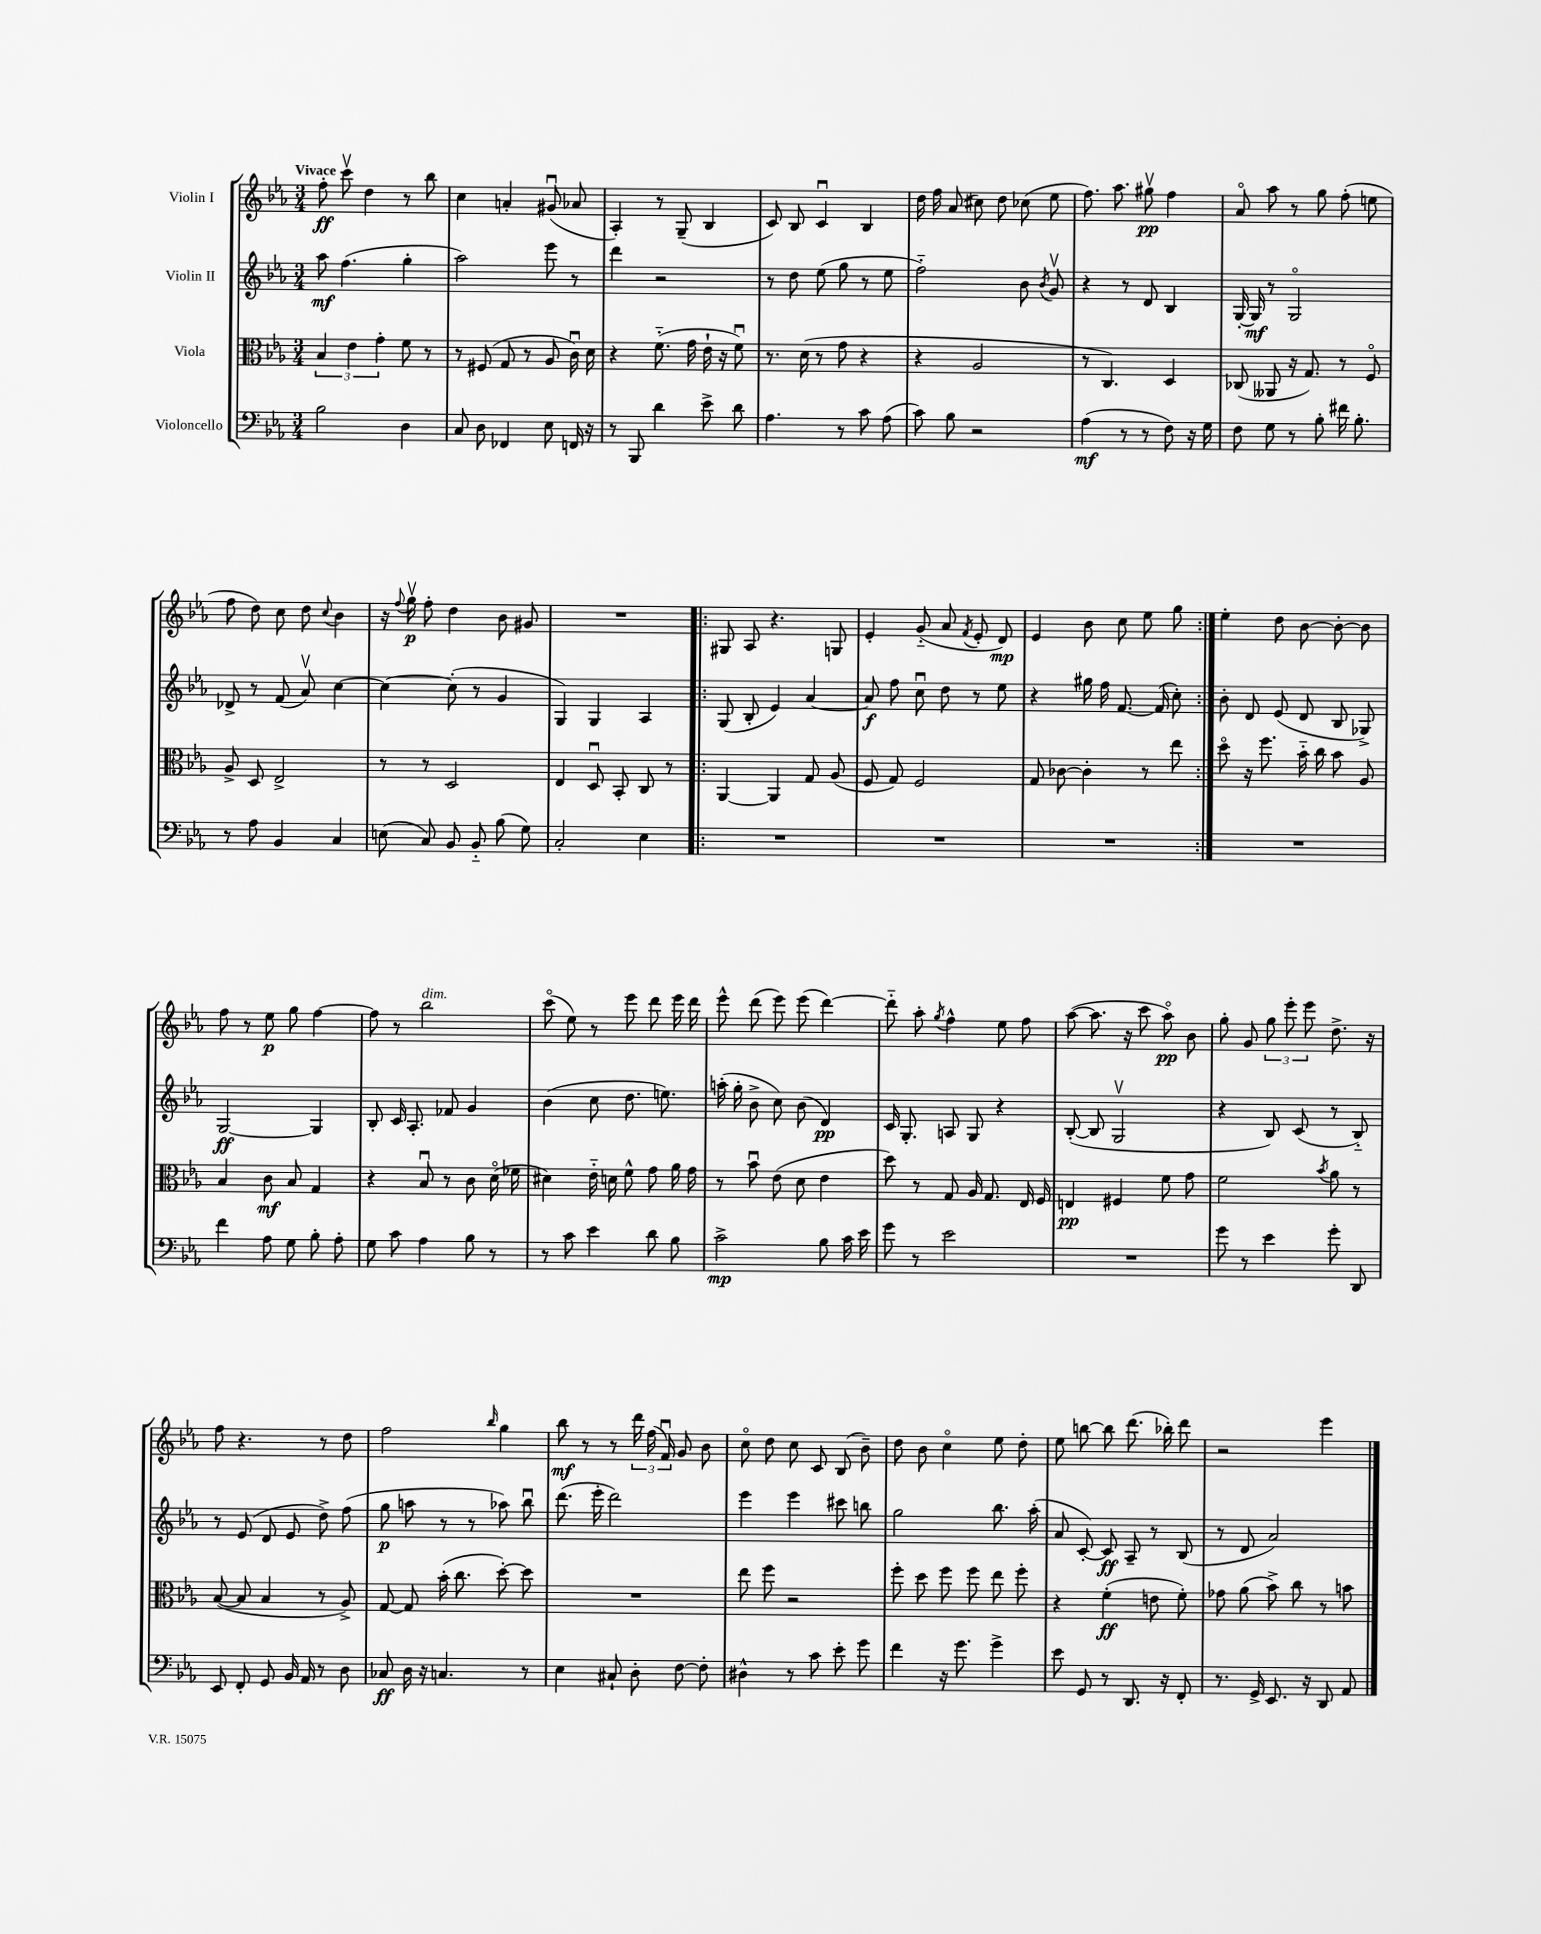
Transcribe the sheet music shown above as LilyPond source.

<<
\new StaffGroup <<
\new Staff = "s0" \with { instrumentName = "Violin I" } {
    \clef treble \key ees \major \numericTimeSignature \time 3/4 \tempo "Vivace"
    \autoBeamOff f''8-.\ff c'''8\upbow d''4 r8 bes''8 |
    c''4 a'4-. gis'8\downbow( aes'8 |
    aes4-.) r8 g8--( bes4 |
    c'8) bes8 c'4\downbow bes4 |
    d''16 f''16 aes'8( cis''8) d''8 ces''8( ees''8 |
    f''8.) aes''8. gis''8\upbow\pp f''4 |
    aes'8\flageolet aes''8 r8 g''8 f''8-.( e''8 |
    f''8 d''8) c''8 d''8 \appoggiatura { c''8 } bes'4 |
    r16 \appoggiatura { f''8 } g''16\upbow\p f''8-. d''4 bes'8 gis'8 |
    R2. |
    \repeat volta 2 { gis8 aes8 r4. g8 |
    ees'4-. g'8-_( aes'8 \acciaccatura { f'8 } ees'8-. d'8\mp) |
    ees'4 bes'8 c''8 ees''8 g''8 | }
    ees''4-. d''8 bes'8~ bes'8~-. bes'8 |
    f''8 r8 ees''8\p g''8 f''4~ |
    f''8 r8 bes''2^\markup { \italic "dim." } |
    c'''8\flageolet( ees''8) r8 ees'''8 d'''8 ees'''16 d'''16 |
    ees'''8-^ d'''8( ees'''8) ees'''8( d'''4~) |
    d'''8-_ aes''8-. \acciaccatura { g''8 } f''4-^ ees''8 f''8 |
    aes''8~( aes''8. r16 c'''8 aes''8\flageolet\pp) bes'8 |
    g''8-. g'8 \tuplet 3/2 { g''8 ees'''8-. ees'''8 } d''8.-> r16 |
    f''8 r4. r8 d''8 |
    f''2 \grace { bes''16 } g''4 |
    bes''8\mf r8 r8 \tuplet 3/2 { d'''16 f''16( f'16\downbow) } g'8 bes'8 |
    c''8\flageolet d''8 c''8 c'8 bes8( bes'8--) |
    d''8 bes'8 c''4\flageolet ees''8 d''8-. |
    ees''8 b''8~ b''8 d'''8.( bes''16-.) d'''8 |
    r2 ees'''4 \bar "|." |
}
\new Staff = "s1" \with { instrumentName = "Violin II" } {
    \clef treble \key ees \major \numericTimeSignature \time 3/4
    \autoBeamOff aes''8\mf f''4.( g''4-. |
    aes''2) ees'''8 r8 |
    d'''4 r2 |
    r8 d''8 ees''8( g''8 r8 ees''8 |
    f''2-_) bes'8 \acciaccatura { bes'8 } g'8\upbow |
    r4 r8 d'8 bes4 |
    g16~-. g16\mf r8 g2\flageolet |
    des'8-> r8 f'8( aes'8\upbow) c''4~ |
    c''4~ c''8-.( r8 g'4 |
    g4) g4 aes4 |
    \repeat volta 2 { g8( bes8-. ees'4) aes'4~ |
    aes'8\f f''8 c''8\downbow d''8 r8 ees''8 |
    r4 gis''16 f''16 f'8.~ f'16( c''8-.) | }
    bes'8-. d'8 ees'8( d'8 bes8 ges8->) |
    g2~\ff g4 |
    bes8-. c'16 aes8.-. fes'8 g'4 |
    bes'4( c''8 d''8. e''8.) |
    a''16-.( g''16-. bes'8-> c''8) bes'8( d'4\pp) |
    c'16 g8.-. a8 g8 r4 |
    bes8~-.( bes8 g2\upbow |
    r4 bes8) c'8( r8 bes8-_) |
    r8 ees'8( d'8 ees'8 d''8->) f''8( |
    g''8\p a''8 r8 r8 aes''8) bes''8\downbow |
    d'''8.( ees'''16-. d'''2) |
    ees'''4 ees'''4 cis'''8 b''8 |
    g''2 bes''8. aes''16-.( |
    aes'8 c'8~-.) c'8\ff aes8-- r8 bes8( |
    r8 d'8 aes'2) \bar "|." |
}
\new Staff = "s2" \with { instrumentName = "Viola" } {
    \clef alto \key ees \major \numericTimeSignature \time 3/4
    \autoBeamOff \tuplet 3/2 { bes4 ees'4 g'4-. } f'8 r8 |
    r8 fis8( g8 r8 aes8 c'16\downbow) d'16 |
    r4 f'8.-_( g'16 ees'16-! r16 f'8\downbow) |
    r8. d'16( r8 g'8 r4 |
    r4 aes2 |
    r8 c4.) d4 |
    ces8( aeses,8 r16 g8.) r8 f8\flageolet |
    aes8-> d8 ees2-> |
    r8 r8 d2 |
    ees4 d8\downbow bes,8-. c8 r8 |
    \repeat volta 2 { aes,4~ aes,4 g8 aes8( |
    f8 g8) f2 |
    g8 ces'8~ ces'4-. r8 ees''8 | }
    d''8\flageolet r16 f''8. bes'16-_ c''16 bes'8 aes8 |
    bes4 c'8\mf bes8 g4 |
    r4 bes8\downbow r8 c'8 d'16\flageolet( fes'16 |
    dis'4) ees'16-_ d'16 f'8-^ g'8 aes'16 g'16 |
    r8 bes'8\downbow ees'8( d'8 ees'4 |
    d''8) r8 g8 aes16 g8. ees16 f16 |
    e4\pp fis4 f'8 g'8 |
    f'2 \acciaccatura { bes'8 } aes'8 r8 |
    bes8~( bes8 bes4 r8 aes8->) |
    g8~ g8 bes'16-.( c''8. d''8~-.) d''8 |
    R2. |
    ees''8 f''8 r2 |
    f''8-. d''8 f''8 f''8 ees''8 f''8-. |
    r4 f'4-.\ff( e'8 f'8-.) |
    ges'8 aes'8( bes'8->) c''8 r8 b'8 \bar "|." |
}
\new Staff = "s3" \with { instrumentName = "Violoncello" } {
    \clef bass \key ees \major \numericTimeSignature \time 3/4
    \autoBeamOff bes2 d4 |
    c8 d8 fes,4 ees8 f,16 r16 |
    r8 bes,,8 d'4 ees'8-> d'8 |
    aes4. r8 c'8 aes8( |
    c'8) bes8 r2 |
    aes4\mf( r8 r8 f8) r16 g16 |
    f8 g8 r8 bes8-. fis'16 bes8.-. |
    r8 aes8 bes,4 c4 |
    e8( c8) bes,8 bes,8-_ bes8( g8) |
    c2-. ees4 |
    \repeat volta 2 { R2. |
    R2. |
    R2. | }
    R2. |
    f'4 aes8 g8 bes8-. aes8-. |
    g8 c'8 aes4 bes8 r8 |
    r8 c'8 ees'4 d'8 bes8 |
    c'2->\mp bes8 c'16 ees'16 |
    g'8 r8 ees'2 |
    R2. |
    g'8 r8 ees'4 g'8-. d,8 |
    ees,8 f,8-. g,8 bes,16 aes,16 r8 d8 |
    ces8\ff d16 r16 c4. r8 |
    ees4 cis8-! d8-. f8~ f8-. |
    dis4-^ r8 c'8 ees'8-. g'8 |
    f'4 r16 g'8. g'4-> |
    ees'8 g,8 r8 d,8. r16 f,8-. |
    r8. g,16-> ees,8. r16 d,8 aes,8 \bar "|." |
}
>>
>>
\layout { \context { \Score \remove "Bar_number_engraver" } }
